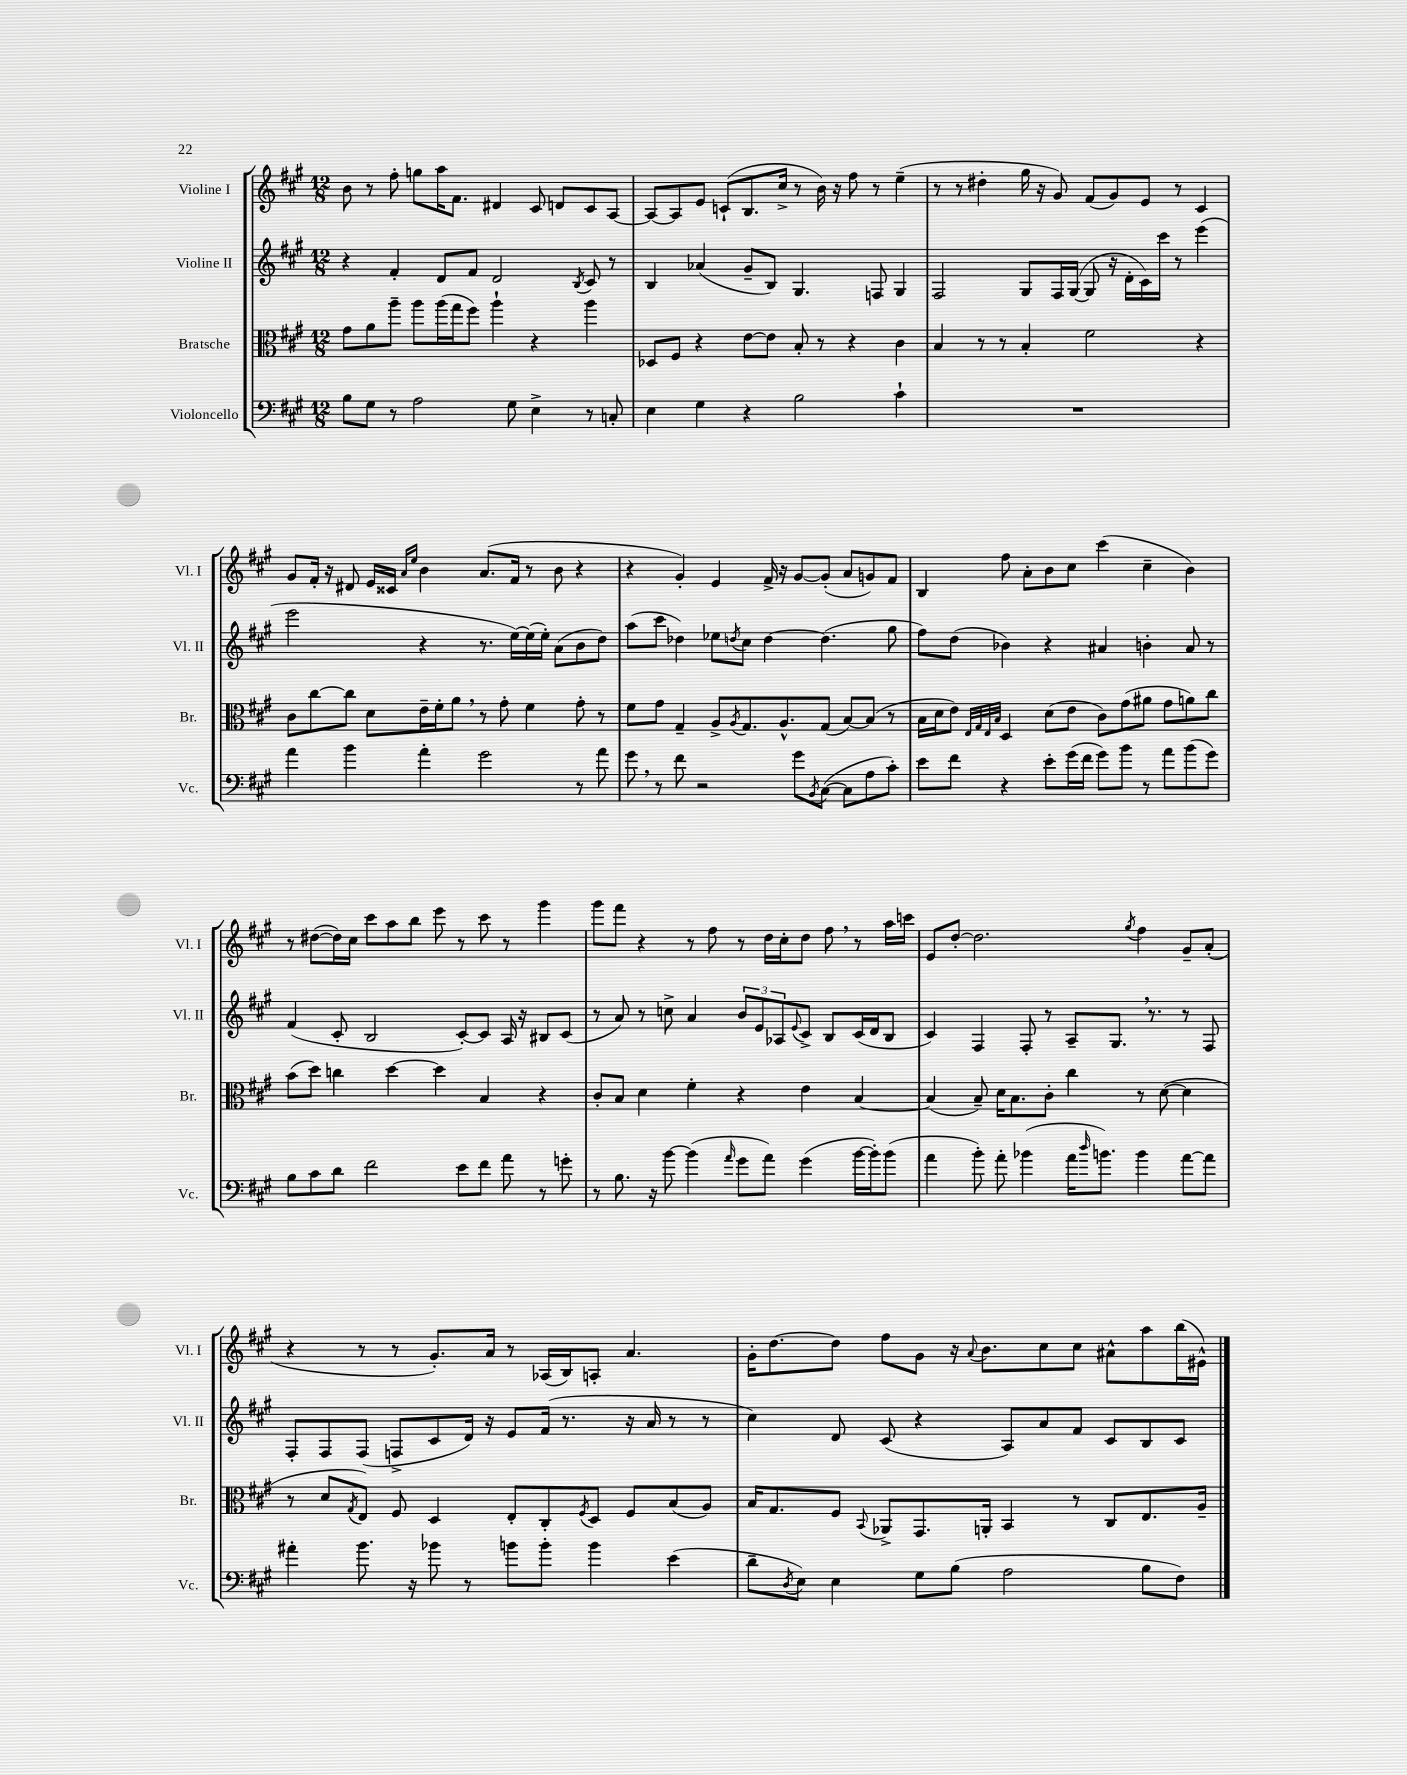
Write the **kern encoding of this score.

**kern	**kern	**kern	**kern
*staff4	*staff3	*staff2	*staff1
*clefF4	*clefC3	*clefG2	*clefG2
*k[f#c#g#]	*k[f#c#g#]	*k[f#c#g#]	*k[f#c#g#]
*M12/8	*M12/8	*M12/8	*M12/8
8B	8g#	4r	8b
8G#	8a	.	8r
8r	8aa~	4f#'	8ff#'
2A	8aa	.	8gg
.	(16aa	8d	16aa
.	16gg#	.	8.f#
.	8ff#)	8f#	.
.	4aa`	2d	4d#
8G#	.	.	.
4E^	4r	.	8c#
.	.	.	8d
.	.	8qB	.
8r	4aa	8c#	8c#
8C'	.	8r	[8A
=	=	=	=
4E	8D-	4B	8A_
.	8F#	.	8A]
4G#	4r	(4a-	8e
.	.	.	(8c`
4r	[8e	8g#~	8.B
.	8e]	8B)	.
.	.	.	16cc#^
2B	8B'	4.G#	8r
.	8r	.	16b)
.	.	.	16r
.	4r	.	8ff#
.	.	8F	8r
4c#`	4c#	4G#	(4ee~
=	=	=	=
1.r	4B	2F#	8r
.	.	.	8r
.	8r	.	4dd#'
.	8r	.	.
.	4B'	8G#	16gg#
.	.	.	16r
.	.	16F#	8g#)
.	.	([16G#	.
.	2f#	8G#]	(8f#
.	.	16r	8g#)
.	.	16d'	.
.	.	16c#)	8e
.	.	16ccc#	.
.	.	8r	8r
.	4r	(4eee	4c#
=	=	=	=
4a	8c#	2eee	8g#
.	[8cc#	.	16f#'
.	.	.	16r
4b	8cc#]	.	8d#
.	8d	.	16e
.	.	.	16c##
.	.	.	16qqa
.	.	.	16qqee
4a'	16e~	4r	4b
.	16f#'	.	.
.	8a	.	.
2g#	8r	8.r	(8.a
.	8g#'	.	.
.	.	[16ee)	16f#
.	4f#	(16ee]	8r
.	.	16ee')	.
.	.	(8a	8b
8r	8g#'	8b	4r
8a	8r	8dd)	.
=	=	=	=
8g#	8f#	(8aa	4r
8r	8g#	8ccc#	.
8f#	4G#~	4dd-)	4g#')
2r	.	.	.
.	8A^	8ee-	4e
.	8qA	8qdd	.
.	8.G#	8cc#	.
.	.	[4dd	16f#^
.	8.A^^	.	16r
8g#	.	.	[8g#
8qBB	.	.	.
([8C#	(8G#	(4.dd]	(8g#']
8C#]	[8B)	.	8a
8A	(8B]	.	8g)
8c#')	8r	8gg#	8f#
=	=	=	=
8e	16B	8ff#)	4B
.	16d	.	.
8f#	8e)	(8dd	.
.	32qqE	.	.
.	32qqG#	.	.
.	32qqE	.	.
.	32qqB	.	.
4r	4D	4b-)	8ff#
.	.	.	8a'
8e'	(8d	4r	8b
(16g#	8e	.	8cc#
16f#	.	.	.
8g#)	8c#)	4a#	(4ccc#
8b	(8g#	.	.
8r	8a#	4b'	4cc#~
8a	8g#	.	.
(8b	8a)	8a#	4b)
8g#)	8cc#	8r	.
=	=	=	=
8B	(8b	(4f#	8r
8c#	8dd)	.	([8dd#
8d	4cc	8c#'	16dd#])
.	.	.	16cc#
2f#	.	2B	8ccc#
.	[4dd	.	8aa
.	.	.	8bb
.	4dd]	.	8eee
8e	.	[8c#')	8r
8f#	4B	8c#]	8ccc#
8a	.	16A	8r
.	.	16r	.
8r	4r	8B#	4ggg#
8g'	.	(8c#	.
=	=	=	=
8r	8c#'	8r	8ggg#
8.B	8B	8a)	8fff#
.	4d	8r	4r
16r	.	.	.
[8b	.	8cc^	.
(4b]	4f#'	4a	8r
.	.	.	8ff#
16qqa	.	.	.
8g#	4r	12b	8r
.	.	12e	.
8a)	.	.	16dd
.	.	12A-	.
.	.	.	16cc#'
.	.	8qqe	.
(4g#	4e	8c#^	8dd
.	.	8B	8ff#
[16b	[4B	(16c#	8r
16b'])	.	16d	.
(8b	.	8B	16aa
.	.	.	16ccc
=	=	=	=
4a	(4B]	4c#)	8e
.	.	.	[8dd'
8b')	8B~)	4F#	2.dd]
8a'	16d	.	.
.	8.B	.	.
(4b-	.	8F#'	.
.	8c#'	8r	.
16a	4cc#	8A~	.
16qqdd	.	.	.
8.b)	.	.	.
.	.	8.G#	.
.	.	.	8qgg#
4b	8r	.	4ff#
.	.	8.r	.
.	([8d	.	.
[8a	4d]	8r	8g#~
8a]	.	8F#	(8a'
=	=	=	=
4a#'	8r	8F#'	4r
.	8d	8F#	.
.	8qG#	.	.
8.b	8E)	(8F#	8r
.	8F#	8F^	8r
16r	.	.	.
8b-	4D	8c#	8.g#')
8r	.	16d)	.
.	.	16r	16a
8b	8E'	8e	8r
8b'	8C#'	(16f#	(16A-
.	.	8.r	16B)
.	8qF#	.	.
4b	8D	.	8A'
.	8F#	16r	4.a
.	.	16a	.
(4e	(8B	8r	.
.	8A)	8r	.
=	=	=	=
8d~	16B	4cc#)	16g#'
.	8.G#	.	[8.dd
8qD	.	.	.
8E)	.	.	.
4E	8F#	8d	8dd]
.	8qqBB	.	.
.	8AA-^	(8c#	8ff#
8G#	8.GG#	4r	8g#
(8B	.	.	16r
.	.	.	8qqa
.	16AA'	.	8.b
2A	4BB	8A)	.
.	.	8a	8cc#
.	8r	8f#	8cc#
.	8C#	8c#	8a#^^
8B	8.E	8B	8aa
8F#)	.	8c#	(16bb
.	16A~	.	16e#^^)
==	==	==	==
*-	*-	*-	*-
